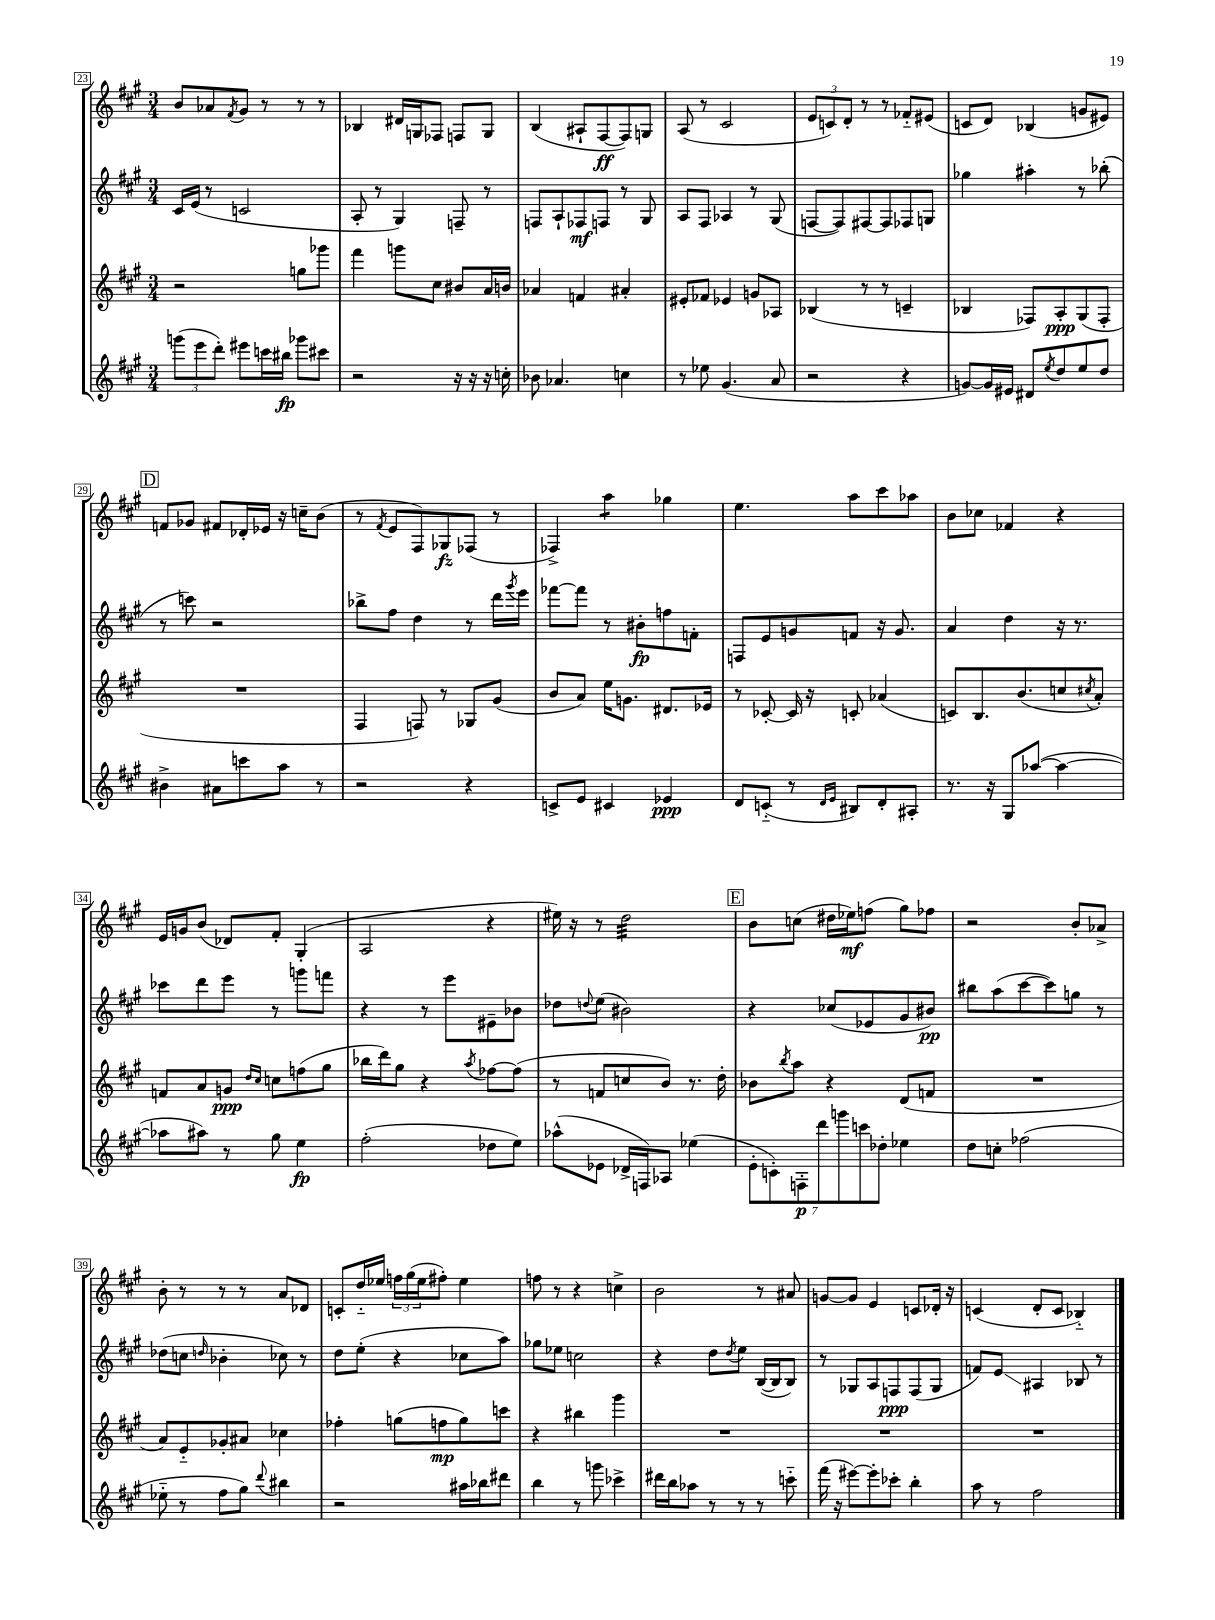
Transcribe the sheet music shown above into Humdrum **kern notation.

**kern	**kern	**kern	**kern
*staff4	*staff3	*staff2	*staff1
*clefG2	*clefG2	*clefG2	*clefG2
*k[f#c#g#]	*k[f#c#g#]	*k[f#c#g#]	*k[f#c#g#]
*M3/4	*M3/4	*M3/4	*M3/4
(12ggg	2r	16c#	8b
.	.	(16e	.
12eee	.	.	.
.	.	8r	8a-
12ddd')	.	.	.
.	.	.	8qf#
8eee#	.	2c	8g#
16ccc	.	.	8r
16bb#	.	.	.
8ggg-	8gg	.	8r
8ccc#	8ggg-	.	8r
=	=	=	=
2r	4fff#	8A'	4B-
.	.	8r	.
.	8ggg	4G#)	16d#
.	.	.	16G
.	8cc#	.	8F-
16r	8b#	8F~	8F
16r	.	.	.
16r	16a	8r	8G
16cc'	16b	.	.
=	=	=	=
8b-	4a-	8F	(4B
4.a-	.	8A`	.
.	4f	8F-	8A#`
.	.	8F	[8F#
4cc	4a#'	8r	8F#])
.	.	8G#	8G
=	=	=	=
8r	8e#'	8A	(8A
8ee-	8f-	8F#	8r
(4.g#	4e-	4A-	2c#
.	8g	8r	.
8a	8A-	(8G#	.
=	=	=	=
2r	(4B-	[8F	12e
.	.	.	12c)
.	.	8F])	.
.	.	.	12d'
.	8r	[8F#	8r
.	8r	8F#]	8r
4r	4c~	8F-	8f-'~
.	.	8G	(8e#
=	=	=	=
[8g)	4B-	4gg-	8c
16g]	.	.	8d)
16e#	.	.	.
8d#	8F-)	4aa#'	(4B-
8qee	.	.	.
8dd	8A'	.	.
8ee	(8G#	8r	8g
8dd	8F-'	(8bb-'	8e#)
=	=	=	=
4b#^	2.r	8r	8f
.	.	8ccc)	8g-
8a#	.	2r	8f#
8ccc	.	.	16d-'
.	.	.	16e-
8aa	.	.	16r
.	.	.	16cc~
8r	.	.	(8b
=	=	=	=
2r	4F#	8bb-^	8r
.	.	.	8qf#
.	.	8ff#	8e
.	8F)	4dd	8F#)
.	8r	.	8G-
4r	8G-	8r	(8F-
.	(8g#	16ddd	8r
.	.	8qggg#	.
.	.	16eee	.
=	=	=	=
8c^	8b	[8fff-	4F-^)
8e	8a)	8fff-]	.
4c#	16ee	8r	4aa
.	8.g	.	.
.	.	8b#'	.
4e-	8.d#	8ff	4gg-
.	.	8f'	.
.	16e-	.	.
=	=	=	=
8d	8r	8F	4.ee
(8c'~	[8c-'	8e	.
8r	16c-]	8g	.
.	16r	.	.
16qqd	.	.	.
16qqe	.	.	.
8B#)	8c'	8f	8aa
8d'	(4a-	16r	8ccc#
.	.	8.g	.
8A#'	.	.	8aa-
=	=	=	=
8.r	8c)	4a	8b
.	8.B	.	8cc-
16r	.	.	.
8G#	.	4dd	4f-
.	(8.b	.	.
([8aa-	.	.	.
4aa-_	8cc	16r	4r
.	.	8.r	.
.	8qcc#	.	.
.	8a')	.	.
=	=	=	=
8aa-]	8f	8ccc-	16e
.	.	.	16g
8aa#)	8a	8ddd	(8b
8r	8g	8eee	8d-)
.	16qqdd	.	.
.	16qqcc#	.	.
8gg#	8cc	8r	8f#'
4ee	(8ff	8ggg	(4G#'
.	8gg#	8fff	.
=	=	=	=
(2ff#'	16bb-	4r	2A
.	16ddd)	.	.
.	8gg#	.	.
.	4r	8r	.
.	.	8eee	.
.	8qaa	.	.
8dd-	[8ff-	8e#~	4r
8ee)	(8ff-]	8b-	.
=	=	=	=
(8aa-^^	8r	8dd-	16ee#)
.	.	.	16r
.	.	8qqdd	.
8e-	8f	(8ee	8r
16d-^	8cc	2b#)	2dd
16F)	.	.	.
8A-	8b)	.	.
(4ee-	8.r	.	.
.	16dd'	.	.
=	=	=	=
14e'	8b-	4r	8b
14c')	.	.	.
.	8qbb	.	.
.	8aa	.	(8cc
14F'	.	.	.
14ddd	.	.	.
.	4r	(8cc-	16dd#
14ggg	.	.	.
.	.	.	16ee-)
14ccc	.	.	.
.	.	8e-	(8ff
14dd-'	.	.	.
4ee-	(8d	8g#	8gg#)
.	8f	8b#)	8ff-
=	=	=	=
8dd	2.r	8bb#	2r
8cc'	.	(8aa	.
(2ff-	.	[8ccc#	.
.	.	8ccc#])	.
.	.	8gg	8b'
.	.	8r	8a-^
=	=	=	=
8ee-'~	8a)	(8dd-	8b'
8r	8e'~	8cc	8r
.	.	16qqdd	.
8ff#	8g-'	4b-'	8r
8gg#)	8a#	.	8r
8qqddd	.	.	.
4bb#	4cc-	8cc-)	8a
.	.	8r	8d-
=	=	=	=
2r	4ff-'	8dd	8c'
.	.	(8ee'	16dd'~
.	.	.	16ee-
.	(8gg	4r	24ff
.	.	.	(24gg#
.	.	.	24ee-
.	8ff	.	8ff#')
16aa#	8gg)	8cc-	4ee-
16bb-	.	.	.
8ddd#	8ccc	8aa)	.
=	=	=	=
4bb	4r	8gg-	8ff
.	.	8ee-	8r
8r	4bb#	2cc	4r
8ggg	.	.	.
4ccc-^	4ggg#	.	4cc^
=	=	=	=
16ddd#	2.r	4r	2b
16bb	.	.	.
8aa-	.	.	.
8r	.	8dd	.
.	.	8qdd	.
8r	.	8ee	.
8r	.	([16B	8r
.	.	16B]	.
8ccc'~	.	8B)	8a#
=	=	=	=
(16fff#	2.r	8r	[8g
16r	.	.	.
[8eee#)	.	8G-	8g]
8eee#']	.	8A	4e
8ccc-'	.	8F	.
4bb'	.	(8F	8c
.	.	8G-	16d-'
.	.	.	16r
=	=	=	=
8aa	2.r	8f)	(4c
8r	.	8e	.
2ff#	.	4A#	8d'
.	.	.	8c
.	.	8B-	4B-'~)
.	.	8r	.
==	==	==	==
*-	*-	*-	*-
